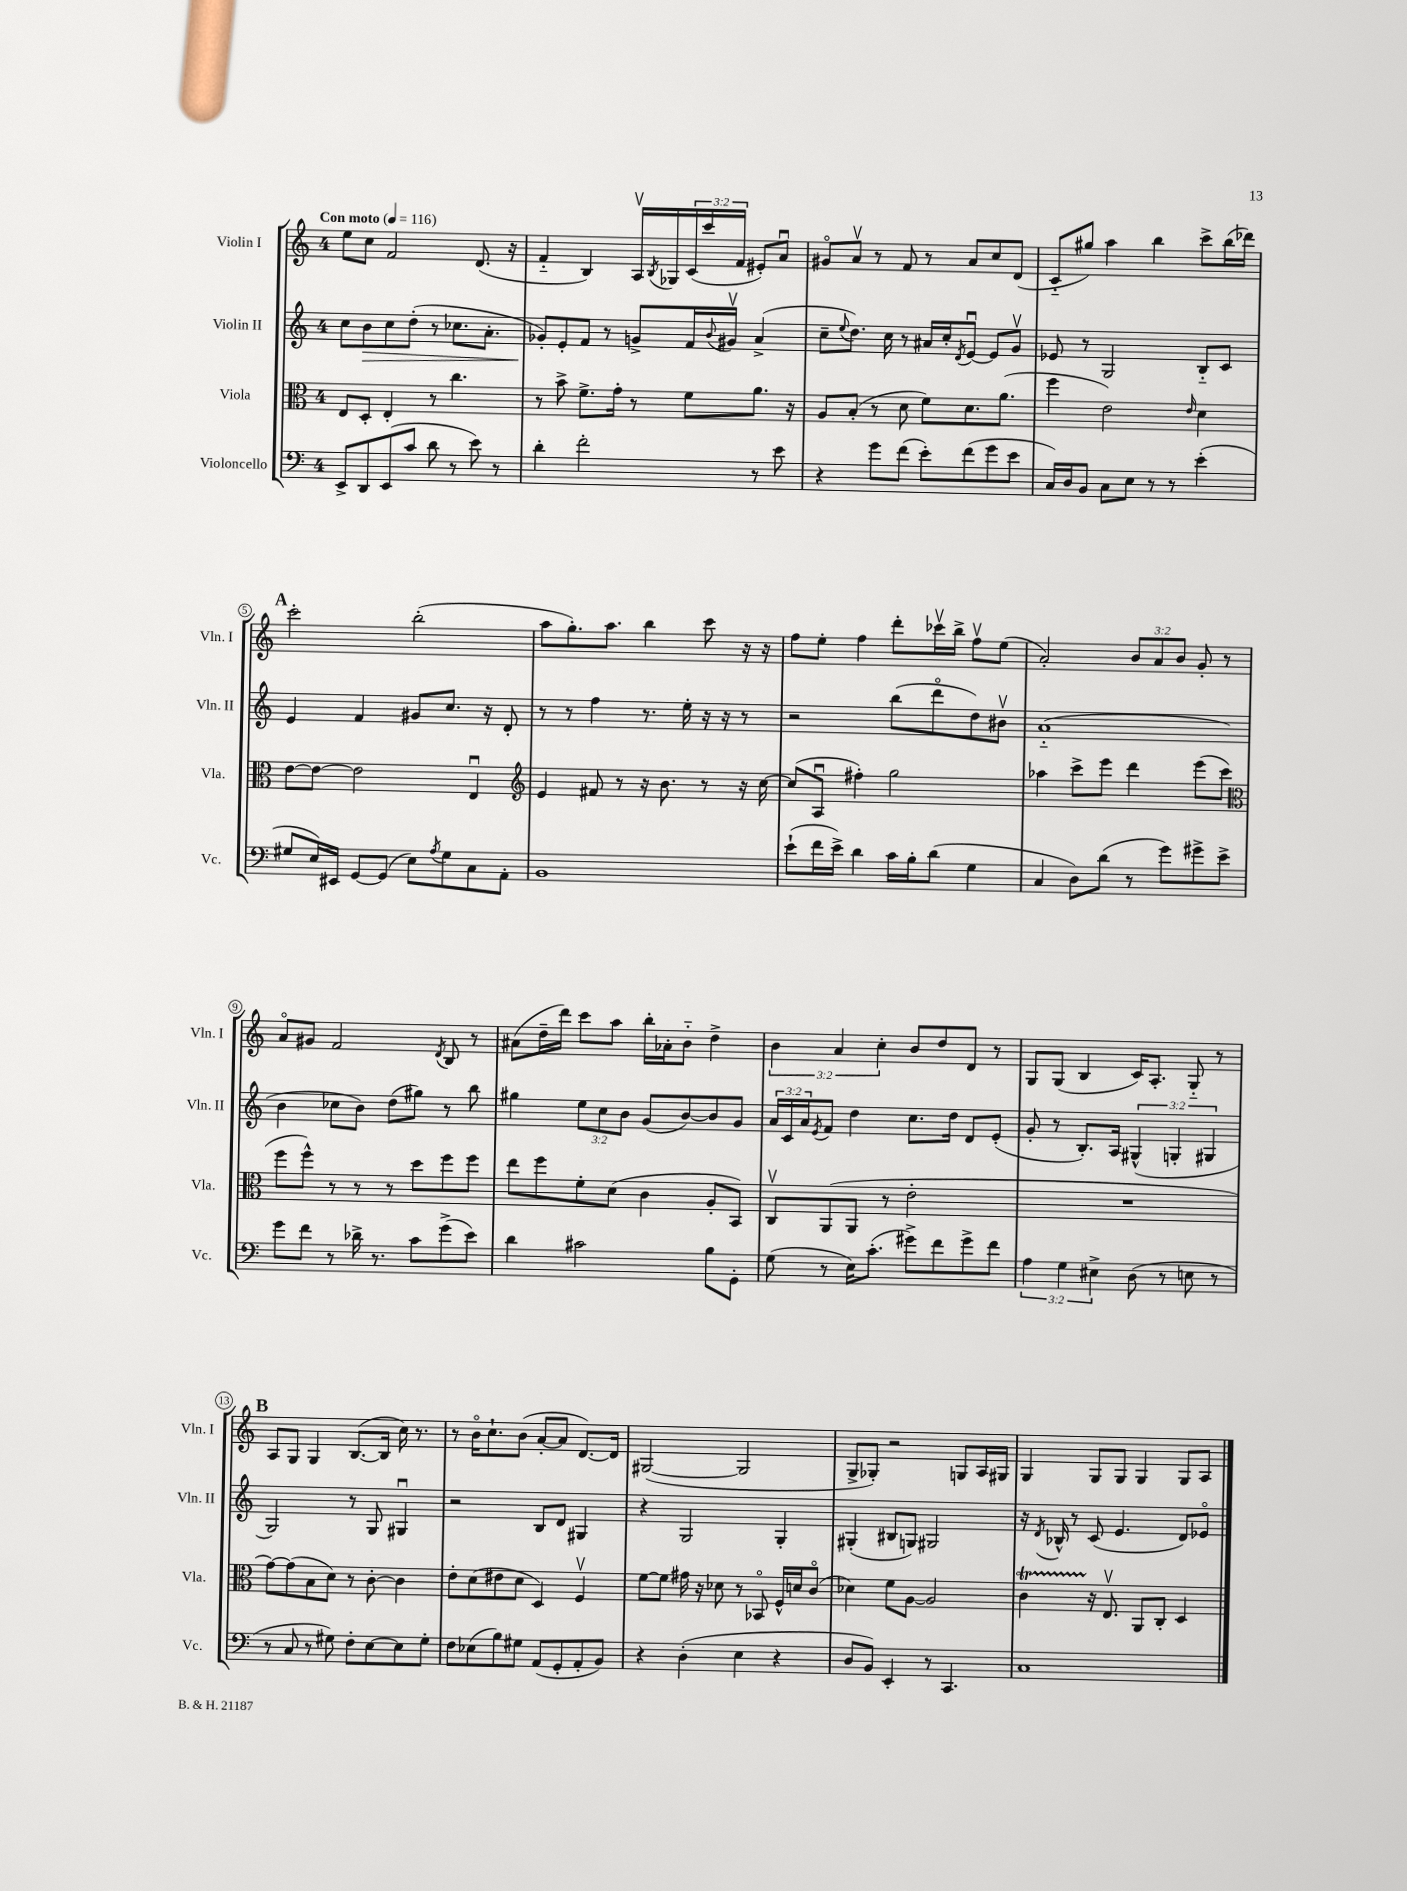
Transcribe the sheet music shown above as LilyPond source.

<<
\new StaffGroup <<
\new Staff = "s0" \with { instrumentName = "Violin I" shortInstrumentName = "Vln. I" } {
    \clef treble \key c \major \once \override Staff.TimeSignature.style = #'single-digit \time 4/4 \override Staff.TupletNumber.text = #tuplet-number::calc-fraction-text \tempo "Con moto" 4 = 116
    e''8 c''8 f'2 d'8.( r16 |
    f'4-_ b4) a16\upbow \acciaccatura { b8 } ges16 \tuplet 3/2 { c'16( c'''16 f'16 } eis'8-.) a'8\downbow |
    gis'8\flageolet a'8\upbow r8 f'8 r8 a'8 c''8 d'8( |
    c'8-_ gis''8) a''4 b''4 c'''8-> b''16( des'''16) |
    \mark \markup { \bold "A" } c'''2-. b''2-.( |
    a''8 g''8.-.) a''8. b''4 c'''8 r16 r16 |
    f''8 e''8-. f''4 d'''8-. ces'''16\upbow b''16-> f''8\upbow e''8( |
    a'2-.) \tuplet 3/2 { b'8 a'8 b'8 } g'8-. r8 |
    a'8\flageolet gis'8 f'2 \acciaccatura { d'8 } b8 r8 |
    ais'8( d''16-- d'''16) c'''8 a''8 b''16-. aes'16-. b'8-_ d''4-> |
    \tuplet 3/2 { b'4 a'4 c''4-. } b'8 d''8 d'8 r8 |
    g8 g8( b4 c'16) a8.-. g8-_ r8 |
    \mark \markup { \bold "B" } a8 g8 g4 b8.~( b16 c''16) r8. |
    r8 b'16\flageolet c''8.-! b'8( a'8~-. a'8 d'8.~) d'16 |
    gis2~( gis2 |
    g8-> ges8-.) r2 g8 a16 gis16 |
    g4 g8 g8 g4 g8 a8 \bar "|." |
}
\new Staff = "s1" \with { instrumentName = "Violin II" shortInstrumentName = "Vln. II" } {
    \clef treble \key c \major \once \override Staff.TimeSignature.style = #'single-digit \time 4/4 \override Staff.TupletNumber.text = #tuplet-number::calc-fraction-text
    c''8 b'8\> c''8 d''8-.( r8 ces''8. a'8.-. |
    ges'8-.\!) e'8-. f'8 r8 g'8-> f'16 \appoggiatura { b'8 } gis'16\upbow a'4->( |
    c''8-- \appoggiatura { e''8 } d''8.) c''16 r8 ais'16 c''16-. \acciaccatura { d'8 } e'8~\downbow e'8 g'8\upbow |
    ees'8 r8 g2 b8-_ c'8 |
    \mark \markup { \bold "A" } e'4 f'4 gis'8 c''8. r16 d'8-. |
    r8 r8 f''4 r8. e''16-. r16 r16 r8 |
    r2 b''8( d'''8\flageolet d''8) bis'8\upbow |
    a'1-_( |
    b'4 ces''8 b'8) d''8( gis''8) r8 b''8 |
    gis''4 \tuplet 3/2 { e''8 c''8 b'8 } g'8( b'8~) b'8 g'8 |
    \tuplet 3/2 { a'16 c'16 a'16 } \acciaccatura { e'8 } f'8 d''4 c''8. d''16 d'8 e'8-.( |
    g'8-. r8 b8.-.) a16 \tuplet 3/2 { gis4-^( g4-. gis4 } |
    \mark \markup { \bold "B" } g2) r8 g8 gis4\downbow |
    r2 b8 d'8 gis4 |
    r4 g2 g4-. |
    gis4-.( bis8 g8) gis2 |
    r16 \acciaccatura { d'8 } bes16-^ r8 c'8( e'4. d'8) ees'8\flageolet \bar "|." |
}
\new Staff = "s2" \with { instrumentName = "Viola" shortInstrumentName = "Vla." } {
    \clef alto \key c \major \once \override Staff.TimeSignature.style = #'single-digit \time 4/4
    e8 d8-. e4-. r8 c''4. |
    r8 b'8-> f'8.-> g'16-. r8 f'8 a'8. r16 |
    a8 b8-.( r8 d'8 f'8) d'8. a'8.( |
    f''4 e'2) \grace { e'16 } d'4 |
    \mark \markup { \bold "A" } e'8~ e'8~ e'2 e4\downbow |
    \clef treble e'4 fis'8 r8 r16 b'8. r8 r16 c''16~ |
    c''8( a8\downbow fis''4-.) g''2 |
    aes''4 c'''8-> e'''8 d'''4 e'''8( c'''8 |
    \clef alto f''8 f''8-^) r8 r8 r8 d''8 f''8 f''8 |
    e''8 f''8 f'8-. d'8( c'4 a8-. b,8) |
    c8\upbow a,8( a,8 r8 e'2-. |
    R1 |
    \mark \markup { \bold "B" } g'8~) g'8( b8 d'8) r8 c'8~-. c'4 |
    e'8-. d'8( eis'8 d'8 d4) f4\upbow |
    f'8~ f'8 gis'16 r16 des'8 r8 bes,8\flageolet f16-^ d'16 c'8\flageolet( |
    des'4) f'8 a8~ a2 |
    c'4\startTrillSpan r16\stopTrillSpan e8.\upbow a,8 c8-. d4 \bar "|." |
}
\new Staff = "s3" \with { instrumentName = "Violoncello" shortInstrumentName = "Vc." } {
    \clef bass \key c \major \once \override Staff.TimeSignature.style = #'single-digit \time 4/4 \override Staff.TupletNumber.text = #tuplet-number::calc-fraction-text
    e,8-> d,8 e,8( c'8 d'8 r8 e'8) r8 |
    d'4-. f'2-. r8 e'8 |
    r4 g'8 f'8( e'8-.) f'8( g'8 e'8 |
    c16) d16 b,8 c8 e8 r8 r8 e'4-.( |
    \mark \markup { \bold "A" } gis8 e16) eis,16 g,8~ g,8( e8) \acciaccatura { a8 } gis8 c8 a,8-. |
    b,1 |
    e'8-!( f'16 e'16->) d'4 c'16 b16-. d'8( g4 |
    c4 d8) d'8( r8 g'8) gis'8-> e'8-> |
    g'8 f'8 r8 des'16-> r8. c'8 g'8->( e'8) |
    d'4 cis'2 b8 g,8-. |
    g8( r8 e16) c'8.-.( gis'8->) f'8 gis'8-> f'8 |
    \tuplet 3/2 { a4 g4 eis4-> } d8( r8 e8 r8 |
    \mark \markup { \bold "B" } r8 c8 r8 gis8) f8-. e8~ e8 gis8-. |
    f8 ees8( b8) gis8 a,8( g,8-. a,8-. b,8) |
    r4 d4-.( e4 r4 |
    d8 b,8) e,4-. r8 c,4. |
    c1 \bar "|." |
}
>>
>>
\layout { \context { \Score \override BarNumber.stencil = #(make-stencil-circler 0.1 0.3 ly:text-interface::print) } }
